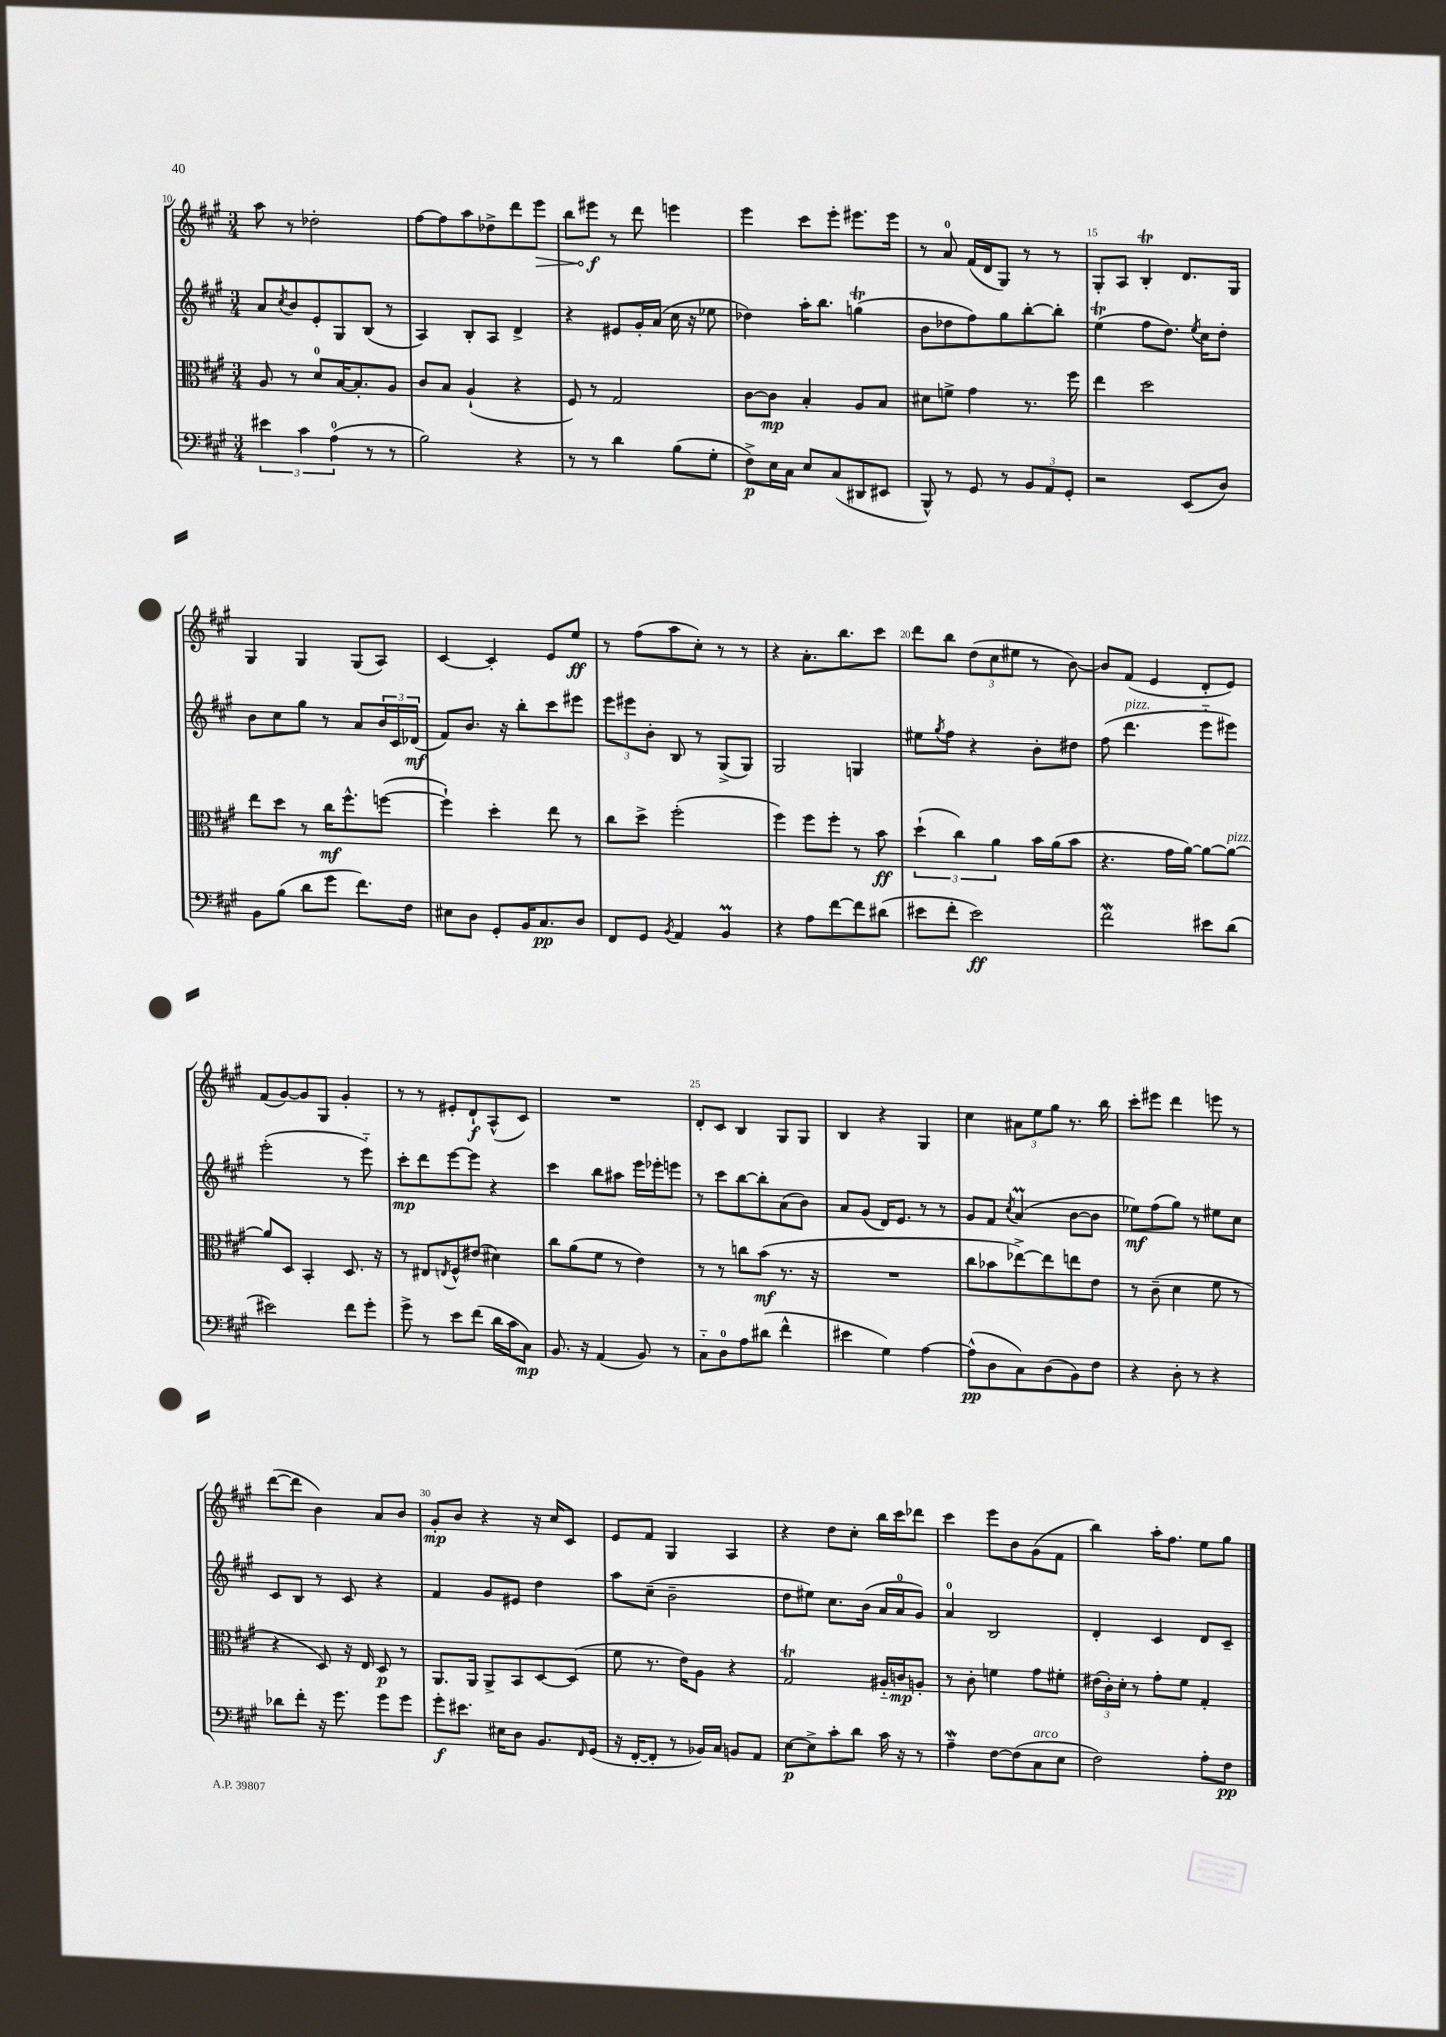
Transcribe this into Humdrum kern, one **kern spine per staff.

**kern	**kern	**kern	**kern
*staff4	*staff3	*staff2	*staff1
*clefF4	*clefC3	*clefG2	*clefG2
*k[f#c#g#]	*k[f#c#g#]	*k[f#c#g#]	*k[f#c#g#]
*M3/4	*M3/4	*M3/4	*M3/4
6e#	8A	8a	8aa
.	.	8qcc#	.
.	8r	8b	8r
6c#	.	.	.
.	8d	8e'	2dd-'
(6A	.	.	.
.	[16B	8G#	.
.	8.B']	.	.
8r	.	(8B	.
8r	8A	8r	.
=	=	=	=
2B)	8c#	4A)	[8ff#
.	8B	.	8ff#]
.	(4A`	8B'	8aa
.	.	8A	8dd-^
4r	4r	4d^	8ddd
.	.	.	8eee
=	=	=	=
8r	8F#)	4r	8bb
8r	8r	.	8eee#
4d	2G#	8e#	8r
.	.	16g#'	8ddd
.	.	(16a	.
(8B	.	16cc#	4eee
.	.	16r	.
8G#'	.	8ee-	.
=	=	=	=
8F#^)	[8c#	4dd-)	4eee
16E	8c#]	.	.
16C#	.	.	.
8E	4B'	16aa'	8ccc#
.	.	8.bb	.
(8C#	.	.	8eee'
8DD#	8A	(4gg	8.eee#
8EE#	8B	.	.
.	.	.	16eee#
=	=	=	=
8BBB^^)	8d#	8b	8r
8r	8f^	8dd-	8a
8GG#	4g#	8ff#)	(16f#
.	.	.	16d
8r	.	8gg#	8G#)
12BB	8.r	[8bb'	8r
12AA	.	.	.
.	.	8bb']	8r
12GG#'	.	.	.
.	16ff#	.	.
=	=	=	=
2r	4ee	(4ee	8G#'
.	.	.	8A
.	2dd	8ff#	4B'
.	.	8.dd)	.
(8EE	.	.	8.d
.	.	8qee	.
.	.	16cc#	.
8D)	.	8dd'	.
.	.	.	16G#
=	=	=	=
8BB	8ee	8b	4G#
(8B	8dd	8cc#	.
8d	8r	8gg#	4G#
8g#	16cc#	8r	.
.	8.ff#^^	.	.
8.f#)	.	8a	(8G#
.	([8ff	24b	8A)
.	.	24c#	.
16F#	.	.	.
.	.	(24d-	.
=	=	=	=
8E#	4ff`])	8f#)	[4c#
8D	.	8.b	.
8GG#'	4dd'	.	4c#']
.	.	16r	.
16BB	.	8bb'	.
8.C#	.	.	.
.	8ee	8ccc#	8e
8D	8r	8eee#	8ee
=	=	=	=
8FF#	8cc#	12eee	8r
.	.	12eee#	.
8GG#	8dd^	.	(8ff#
.	.	12b'	.
8qBB	.	.	.
4AA	(2ff#'	8B	8aa
.	.	8r	8cc#')
4BB	.	(8G#^	8r
.	.	8G#)	8r
=	=	=	=
4r	4ff#)	2G#	4r
8A	8ff#	.	8.a'
[8f#	8ff#'	.	.
.	.	.	8.bb
8f#]	8r	4G	.
(8d#	8b	.	8ccc#
=	=	=	=
8e#	(6dd`	8ee#	8ddd
.	.	8qgg#	.
8f#'	.	8ff#	8bb
.	6cc#)	.	.
2e#)	.	4r	(12dd
.	6a	.	12cc#
.	.	.	12ee#
.	16b	8b'	8r
.	(16a	.	.
.	8b	8dd#	[8b)
=	=	=	=
2f#	4.r	(8ff#	8b]
.	.	4.ddd	(8f#
.	.	.	4e
.	16g#	.	.
.	[16a)	.	.
8e#	8a_	8eee'~	8d'
(8d	8a_	8eee#)	8e)
=	=	=	=
2e#)	8a]	(2eee'	(8f#
.	8D	.	[8g#)
.	4BB'	.	8g#]
.	.	.	8G#
8f#	8.D	8r	4g#'
8g#'	.	8eee'~)	.
.	16r	.	.
=	=	=	=
8g#^	8r	8ccc#'	8r
8r	8E#	8ddd	8r
.	8qE	.	.
8e	8F#^^	[8eee	8e#'
(8f#	(8e#	8eee]	8d`
16d	4d#)	4r	(8A^^
16c#	.	.	.
8C#)	.	.	8c#)
=	=	=	=
8.BB	8cc#	4ccc#	2.r
.	(8a	.	.
16r	.	.	.
(4AA	8f#	8bb	.
.	8r	8aa#	.
8BB)	4e)	16eee	.
.	.	16eee-'	.
8r	.	8eee	.
=	=	=	=
8C#'~	8r	8r	8d'
8D	8r	8ccc#	8c#
8A	8cc	[8bb	4B
(8d#	(8b	8bb']	.
4f#^^	8.r	(8a	8G#
.	.	8b)	8G#
.	16r	.	.
=	=	=	=
4e#	2.r	8a	4B
.	.	(8g#	.
4G#)	.	16d)	4r
.	.	8.e	.
[4A	.	8r	4G#
.	.	8r	.
=	=	=	=
(8A^^]	8cc#	8g#	4cc#
8D	8b-	8f#	.
.	.	8qcc#	.
8C#)	[8ee-^)	(4a	12a#
.	.	.	12ee
(8D	8ee-]	.	.
.	.	.	12gg#
8BB)	8ee	[8b	8.r
8F#	8e	8b]	.
.	.	.	16bb
=	=	=	=
4r	8r	8ee-)	8ccc#'
.	(8c#~	(8ff#	8eee#
8D'	4d	8gg#)	4ddd
8r	.	8r	.
4r	8f#	8ee#	8eee
.	8r	8cc#	8r
=	=	=	=
8d-	4r	8c#	([8ddd
8f#'	.	8B	8ddd]
16r	8D)	8r	4b)
8.g#	.	.	.
.	16r	8c#	.
.	16E	.	.
8g#	8D	4r	8a
8g#	8r	.	8b
=	=	=	=
8g#'	8.AA	4f#	8g#'
8.e#	.	.	8b
.	16AA	.	.
.	8AA^	8g#	4r
16E#	.	.	.
8D	8BB	8e#	.
8.BB	[8D	4dd	16r
.	.	.	16cc#
.	(8D]	.	8c#
16qqFF#	.	.	.
(16GG#	.	.	.
=	=	=	=
16r	8f#	8aa	8e
[16FF#'	.	.	.
8FF#']	8.r	(8cc#~	8f#
8r	.	2b~	4G#
.	16e)	.	.
16BB-)	8A	.	.
16C#	.	.	.
8BB	4r	.	4A
8AA	.	.	.
=	=	=	=
[8E	2G#	8dd	4r
8E^]	.	8ee#)	.
8c#'	.	8.cc#	8dd
8d	.	.	8cc#'
.	.	(16b	.
16c#	16A#'~	16a	16bb
16r	16c	16a	16ccc#
8r	8A'	8g#)	8ddd-
=	=	=	=
4A~	8r	4a	4ccc#
.	8c#'	.	.
[8F#	4f	2B	8eee
(8F#]	.	.	8b
8C#	8g#	.	(8g#
8E	8f#'	.	8f#
=	=	=	=
2F#)	(24e#	4d'	4bb)
.	24c#')	.	.
.	24d'	.	.
.	8r	.	.
.	8g#'	4c#	16aa'
.	.	.	8.ff#
.	8f#	.	.
8A'	4G#'	8d	8ee
8F#	.	8c#~	8gg#
==	==	==	==
*-	*-	*-	*-
